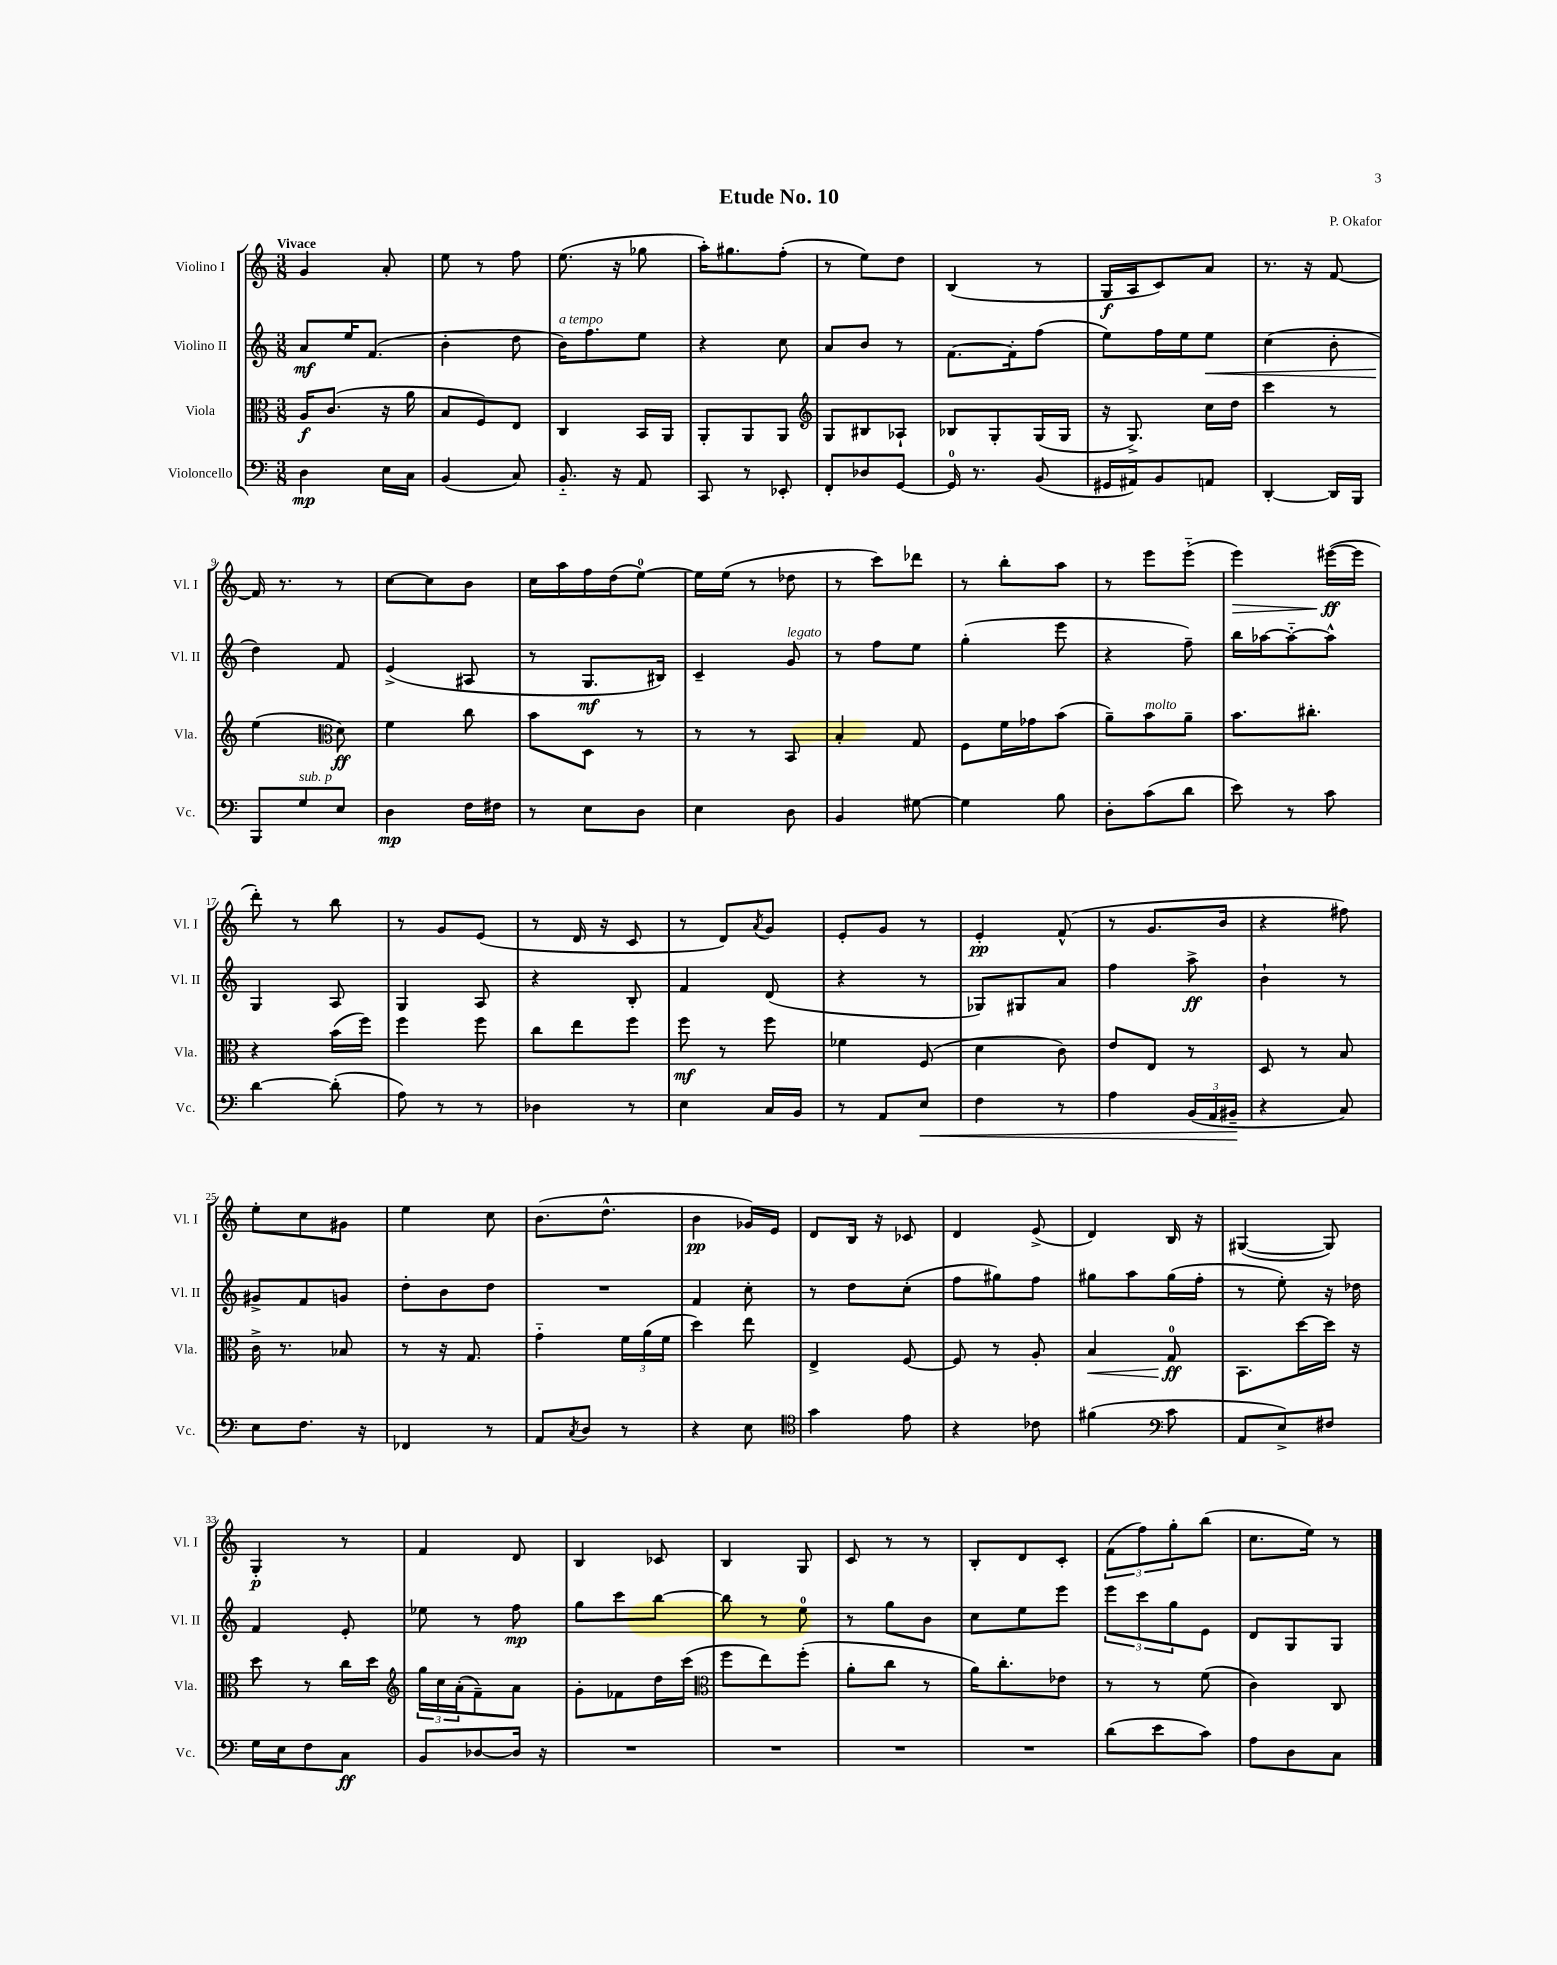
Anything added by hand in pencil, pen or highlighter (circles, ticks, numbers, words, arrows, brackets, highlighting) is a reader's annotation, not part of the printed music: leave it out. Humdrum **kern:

**kern	**kern	**kern	**kern
*staff4	*staff3	*staff2	*staff1
*clefF4	*clefC3	*clefG2	*clefG2
*k[]	*k[]	*k[]	*k[]
*M3/8	*M3/8	*M3/8	*M3/8
4D	16A	8a	4g
.	(8.c	.	.
.	.	16ee	.
.	.	(8.f	.
16E	16r	.	8a'
16C	16a	.	.
=	=	=	=
(4BB	8B	4b'	8ee
.	8F)	.	8r
8C)	8E	8dd	8ff
=	=	=	=
8.BB'~	4C	16b)	(8.ee
.	.	8.ff	.
16r	.	.	16r
8AA	16BB	8ee	8gg-
.	16AA	.	.
=	=	=	=
8CC	8AA'	4r	16aa')
.	.	.	8.gg#
8r	8AA	.	.
8EE-'	8AA	8cc	(8ff'
=	=	=	=
*	*clefG2	*	*
8FF'	8G	8a	8r
8D-	8B#	8b	8ee)
[8GG	8A-`	8r	8dd
=	=	=	=
16GG]	8B-	[8.f	(4B
8.r	.	.	.
.	8G'	.	.
.	.	16f']	.
(8BB	(16G	(8ff	8r
.	16G	.	.
=	=	=	=
16GG#	16r	8ee)	16G
16AA#)	8.G^)	.	16A
8BB	.	16ff	8c)
.	.	16ee	.
8AA	16cc	8ee	8a
.	16dd	.	.
=	=	=	=
[4DD'	4ccc	(4cc	8.r
.	.	.	16r
16DD]	8r	8b'	[8f
16BBB	.	.	.
=	=	=	=
8BBB	(4ee	4dd)	16f]
.	.	.	8.r
8G	.	.	.
*	*clefC3	*	*
8E	8d)	8f	8r
=	=	=	=
4D	4f	(4e^	[8cc
.	.	.	8cc]
16F	8cc	8A#	8b
16F#	.	.	.
=	=	=	=
8r	8b	8r	16cc
.	.	.	16aa
8E	8D	8.G	16ff
.	.	.	(16dd
8D	8r	.	[8ee)
.	.	16B#)	.
=	=	=	=
4E	8r	4c~	16ee]
.	.	.	(16ee
.	8r	.	8r
8D	8BB	8g	8dd-
=	=	=	=
4BB	4B'	8r	8r
.	.	8ff	8ccc)
[8G#	8G	8ee	8ddd-
=	=	=	=
4G#]	8F	(4gg'	8r
.	16f	.	8bb'
.	16g-	.	.
8B	(8b	8eee	8aa
=	=	=	=
8D'	8a~)	4r	8r
(8c	8b	.	8eee
8d	8a~	8ff~)	(8eee'~
=	=	=	=
8e)	8.b	16bb	4eee)
.	.	[16aa-	.
8r	.	8aa-'~_	.
.	8.cc#'	.	.
8c	.	8aa-^^]	([16eee#
.	.	.	16eee#]
=	=	=	=
[4d	4r	4G	8ddd')
.	.	.	8r
(8d']	(16b	8A	8bb
.	16ff)	.	.
=	=	=	=
8A)	4ff	4G	8r
8r	.	.	8g
8r	8ff	8A	(8e
=	=	=	=
4D-	8cc	4r	8r
.	8ee	.	16d
.	.	.	16r
8r	8ff	8B'	8c
=	=	=	=
4E	8ff	4f	8r
.	8r	.	8d)
.	.	.	8qa
16C	8ff	(8d	8g
16BB	.	.	.
=	=	=	=
8r	4f-	4r	8e'
8AA	.	.	8g
8E	(8F	8r	8r
=	=	=	=
4F	4d	8G-)	4e'
.	.	8G#	.
8r	8c)	8a	(8f^^
=	=	=	=
4A	8e	4ff	8r
.	8E	.	8.g
(24BB	8r	8aa^	.
24AA	.	.	.
.	.	.	16b
24BB#~	.	.	.
=	=	=	=
4r	8D	4b`	4r
.	8r	.	.
8C)	8B	8r	8ff#)
=	=	=	=
8E	16c^	8g#^	8ee'
.	8.r	.	.
8.F	.	8f	8cc
.	8B-	8g	8g#
16r	.	.	.
=	=	=	=
4FF-	8r	8dd'	4ee
.	16r	8b	.
.	8.G	.	.
8r	.	8dd	8cc
=	=	=	=
8AA	4g'~	4.r	(8.b
8qC	.	.	.
8D	.	.	.
.	.	.	8.dd^^
8r	24f	.	.
.	(24a	.	.
.	24f	.	.
=	=	=	=
4r	4dd)	4f	4b
8E	8ee	8cc'	16g-)
.	.	.	16e
=	=	=	=
*clefC4	*	*	*
4g	4E^	8r	8d
.	.	8dd	16B
.	.	.	16r
8e	[8F	(8cc'	8c-
=	=	=	=
4r	8F]	8ff	4d
.	8r	8gg#)	.
8c-	8A'	8ff	(8e^
=	=	=	=
(4f#	4B	8gg#	4d)
.	.	8aa	.
*clefF4	*	*	*
8c	8G	(16gg#	16B
.	.	16ff'	16r
=	=	=	=
8AA	8.BB	8r	([4G#
8E^)	.	8ee')	.
.	[16dd	.	.
8F#	16dd]	16r	8G#])
.	16r	16dd-	.
=	=	=	=
16G	8dd	4f	4G'
16E	.	.	.
8F	8r	.	.
8C	16cc	8e'	8r
.	16dd	.	.
=	=	=	=
*	*clefG2	*	*
8BB	24gg	8ee-	4f
.	24cc	.	.
.	(24a'	.	.
[8D-	8f~)	8r	.
16D-]	8a	8ff	8d
16r	.	.	.
=	=	=	=
4.r	8g'	8gg	4B
.	8f-	8ccc	.
.	16dd	[8bb	8c-
.	(16ccc	.	.
=	=	=	=
*	*clefC3	*	*
4.r	8ff	8bb]	4B
.	8ee)	8r	.
.	(8ff'	8ee	8G
=	=	=	=
4.r	8a'	8r	8c
.	8cc	8gg	8r
.	8r	8b	8r
=	=	=	=
4.r	16a)	8cc	8B'
.	8.cc'	.	.
.	.	8ee	8d
.	8e-	8eee	8c'
=	=	=	=
(8d	8r	12eee	(12f
.	.	12ccc	12ff)
8e	8r	.	.
.	.	12gg	12gg'
8c)	(8f	8e	(8bb
=	=	=	=
8A	4c)	8d	8.cc
8D	.	8G	.
.	.	.	16ee)
8C	8C	8G	8r
==	==	==	==
*-	*-	*-	*-
